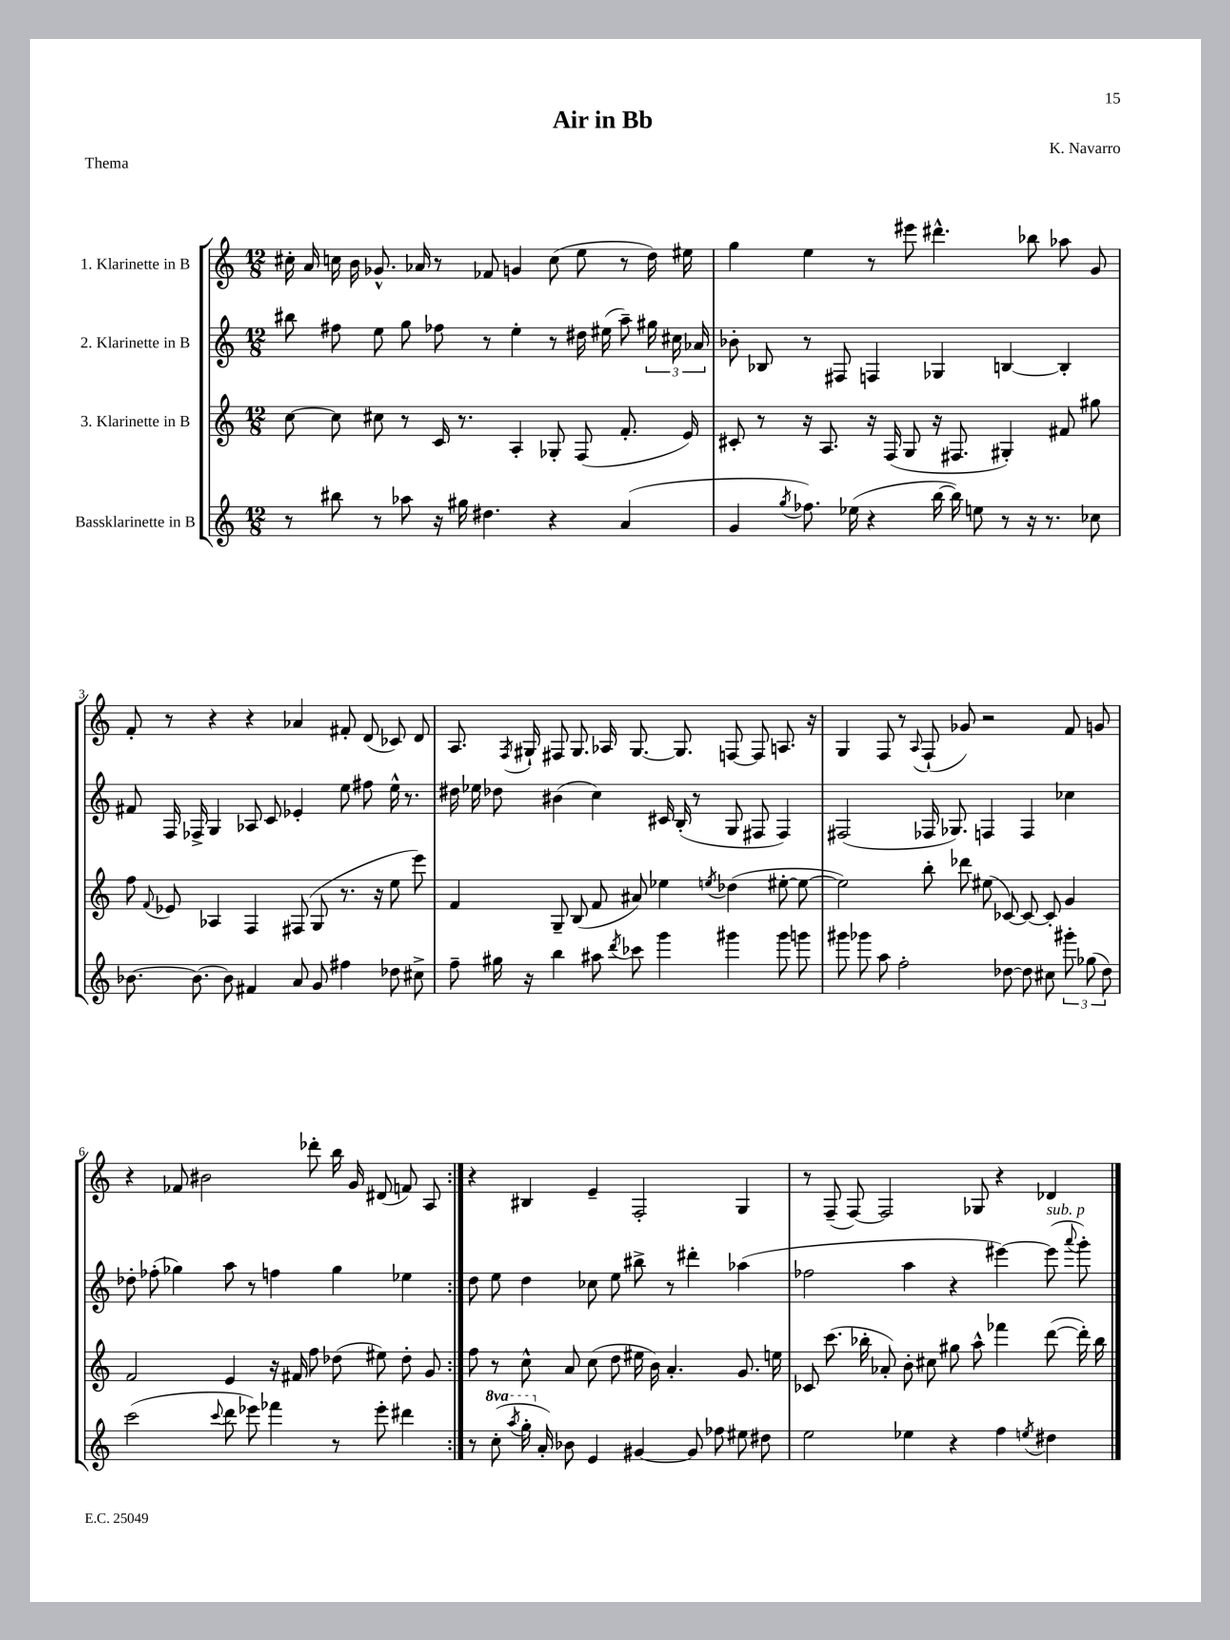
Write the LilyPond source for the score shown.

\header { title = "Air in Bb" composer = "K. Navarro" piece = "Thema" }
<<
\new StaffGroup <<
\new Staff = "s0" \with { instrumentName = "1. Klarinette in B" } {
    \clef treble \key c \major \numericTimeSignature \time 12/8
    \autoBeamOff \repeat volta 2 { cis''16-. a'16 c''16 b'16 ges'8.-^ aes'16 r8 fes'8 g'4 c''8( e''8 r8 d''16) eis''16 |
    g''4 e''4 r8 eis'''8 dis'''4.-^ bes''8 aes''8 g'8 |
    f'8-. r8 r4 r4 aes'4 fis'8-. d'8( ces'8) d'8 |
    a8. \acciaccatura { f8 } gis16-! fis8 gis8. aes16 gis8.~ gis8. f8~ f8 a8. r16 |
    g4 f8 r8 \appoggiatura { a8 } f8-!( ges'8) r2 f'8 g'8 |
    r4 fes'8 bis'2 des'''8-. b''16 g'16 dis'8( f'8) a8 | }
    r4 bis4 e'4-- f2-. g4 |
    r8 f8--( f8~) f2 ges8 r4 des'4 \bar "|." |
}
\new Staff = "s1" \with { instrumentName = "2. Klarinette in B" } {
    \clef treble \key c \major \numericTimeSignature \time 12/8
    \autoBeamOff \repeat volta 2 { bis''8 fis''8 e''8 g''8 fes''8 r8 e''4-. r8 dis''16 eis''16( a''8--) \tuplet 3/2 { gis''16 cis''16 aes'16 } |
    bes'8-. bes8 r8 fis8 f4 ges4 b4~ b4-. |
    fis'8 f16 fes16-> g4 aes8 c'8 ees'4-. e''8 fis''8 e''16-^ r8. |
    dis''16 ees''16 des''8 bis'4( c''4) cis'16 b16-.( r8 g8 fis8 fis4) |
    fis2( fes16 ges8.) f4 f4 ces''4 |
    des''8-. fes''8-.( ges''4) a''8 r8 f''4 ges''4 ees''4 | }
    d''8 e''8 d''4 ces''8 e''8 bis''8-> r8 dis'''4-. aes''4( |
    fes''2 a''4 r4 eis'''4~) eis'''8^\markup { \italic "sub. p" }( \appoggiatura { a'''8 } g'''8-.) \bar "|." |
}
\new Staff = "s2" \with { instrumentName = "3. Klarinette in B" } {
    \clef treble \key c \major \numericTimeSignature \time 12/8
    \autoBeamOff \repeat volta 2 { c''8~ c''8 cis''8 r8 c'16 r8. a4-. ges8-. f8( f'8.-. e'16) |
    cis'8-. r8 r16 a8. r16 f16( g8 r16 fis8. gis4-.) fis'8 gis''8 |
    f''8 \appoggiatura { f'8 } ees'8 aes4 f4 fis8( g8 r8. r16 e''8 e'''8) |
    f'4 g8-- b8( f'8 ais'8) ees''4 \acciaccatura { e''8 } des''4( eis''8~-. eis''8~ |
    eis''2) b''8-. des'''8 eis''8( ces'8~) ces'8~ ces'8-. g'4 |
    f'2 e'4 r16 fis'16 f''8 des''8( eis''8) des''8-. g'8 | }
    f''8 r8 c''8-^ a'8 c''8( d''8 eis''16 b'16) a'4.-. g'8. e''16 |
    ces'8 c'''8.( bes''16-. aes'8-.) b'8-. cis''8 gis''8 a''8-^ fes'''4 d'''8~( d'''16-.) bes''16 \bar "|." |
}
\new Staff = "s3" \with { instrumentName = "Bassklarinette in B" } {
    \clef treble \key c \major \numericTimeSignature \time 12/8 \set Staff.ottavationMarkups = #ottavation-simple-ordinals
    \autoBeamOff \repeat volta 2 { r8 bis''8 r8 aes''8 r16 gis''16 dis''4. r4 a'4( |
    g'4 \acciaccatura { g''8 } fes''8.) ees''16( r4 b''16~ b''16) e''8 r8 r16 r8. ces''8 |
    bes'8.~ bes'8.~ bes'8 fis'4 a'8 g'8 fis''4 des''8 cis''8-> |
    f''8-- gis''16 r16 b''4 ais''8 \acciaccatura { d'''8 } ces'''8 g'''4 gis'''4 gis'''8 g'''8 |
    gis'''8 ges'''8 a''8 f''2-. des''8~ des''8 cis''8 \tuplet 3/2 { gis'''8-. ges''8( des''8) } |
    c'''2( \appoggiatura { c'''8 } d'''8 ees'''8) fes'''4 r8 ees'''8-. dis'''4 | }
    r8 \ottava #1 c'''8-.( \acciaccatura { a'''8 } g'''16-. \ottava #0 a'16-.) bes'8 e'4 gis'4~ gis'8 fes''8 eis''8 dis''8 |
    e''2 ees''4 r4 f''4 \acciaccatura { e''8 } dis''4 \bar "|." |
}
>>
>>
